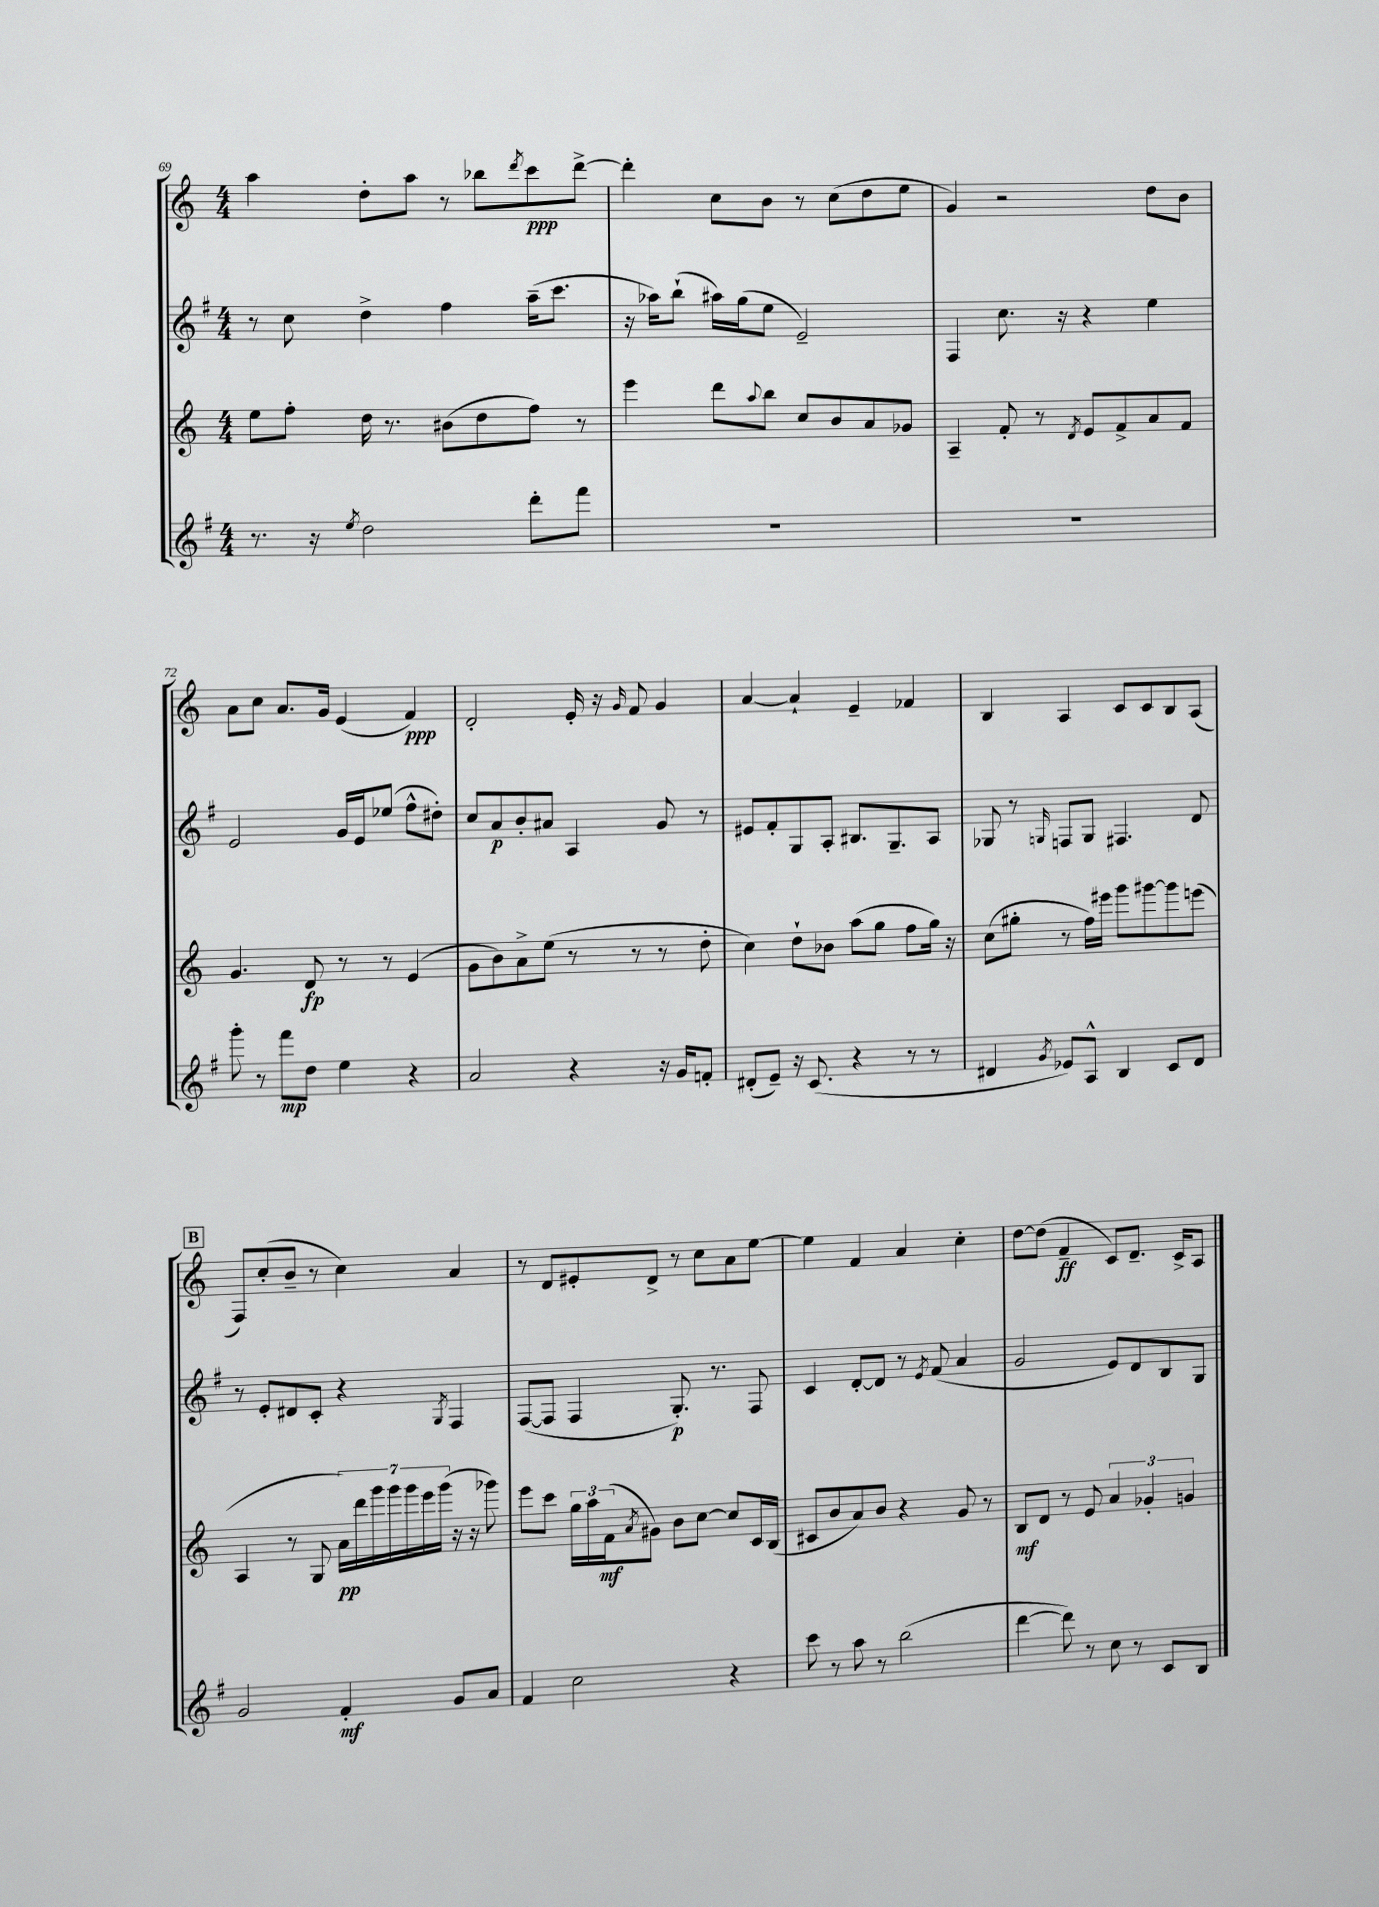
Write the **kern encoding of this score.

**kern	**dynam	**kern	**dynam	**kern	**dynam	**kern	**dynam
*part4	*part4	*part3	*part3	*part2	*part2	*part1	*part1
*staff4	*staff4	*staff3	*staff3	*staff2	*staff2	*staff1	*staff1
*clefG2	*	*clefG2	*	*clefG2	*	*clefG2	*
*k[f#]	*	*k[]	*	*k[f#]	*	*k[]	*
*M4/4	*	*M4/4	*	*M4/4	*	*M4/4	*
=69	=69	=69	=69	=69	=69	=69	=69
8.r	.	8ee\L	.	8r	.	4aa\	.
.	.	8ff'\J	.	8cc\	.	.	.
16r	.	.	.	.	.	.	.
8qee/	.	.	.	.	.	.	.
2dd\	.	16dd\	.	4dd^\	.	8dd'\L	.
.	.	8.r	.	.	.	.	.
.	.	.	.	.	.	8aa\J	.
.	.	(8b#X\L	.	4ff#\	.	8r	.
.	.	8dd\	.	.	.	8bb-X\L	.
.	.	.	.	.	.	8qddd/	.
8ddd'\L	.	8ff\J)	.	(16aa~\KL	.	8ccc\	ppp
.	.	.	.	8.ccc\J	.	.	.
8fff#\J	.	8r	.	.	.	[8ddd^\J	.
=70	=70	=70	=70	=70	=70	=70	=70
1r	.	4eee\	.	16r	.	4ddd'\]	.
.	.	.	.	16aa-X\KL)	.	.	.
.	.	.	.	(8bb`\J	.	.	.
.	.	8ddd\L	.	16aa#X\LL)	.	8cc\L	.
.	.	.	.	(16gg\J	.	.	.
.	.	8qqaa/	.	.	.	.	.
.	.	8bb\J	.	8ee\J	.	8b\J	.
.	.	8cc/L	.	2e~/)	.	8r	.
.	.	8b/	.	.	.	(8cc\L	.
.	.	8a/	.	.	.	8dd\	.
.	.	8g-X/J	.	.	.	8ee\J	.
=71	=71	=71	=71	=71	=71	=71	=71
1r	.	4A~/	.	4F#/	.	4g/)	.
.	.	8f'/	.	8.cc\	.	2r	.
.	.	8r	.	.	.	.	.
.	.	.	.	16r	.	.	.
.	.	8qd/	.	.	.	.	.
.	.	8e/L	.	4r	.	.	.
.	.	8f^/	.	.	.	.	.
.	.	8a/	.	4ee\	.	8dd\L	.
.	.	8f/J	.	.	.	8b\J	.
!!LO:LB:g=z
=72	=72	=72	=72	=72	=72	=72	=72
8ggg'\	.	4.g/	.	2e/	.	8a\L	.
8r	.	.	.	.	.	8cc\J	.
8fff#\L	mp	.	.	.	.	8.a/L	.
8dd\J	.	8d/	fp	.	.	.	.
.	.	.	.	.	.	16g/Jk	.
4ee\	.	8r	.	16g/LL	.	(4e/	.
.	.	.	.	16e/J	.	.	.
.	.	8r	.	(8ee-X/J	.	.	.
4r	.	(4e/	.	8ff#^^\L	.	4f/)	ppp
.	.	.	.	8dd#X'\J)	.	.	.
=73	=73	=73	=73	=73	=73	=73	=73
2a/	.	8g\L	.	8cc/L	.	2d'/	.
.	.	8b\)	.	8a/	p	.	.
.	.	8a^\	.	8b'/	.	.	.
.	.	(8ee\J	.	8a#X/J	.	.	.
4r	.	8r	.	4A/	.	16e'/	.
.	.	.	.	.	.	16r	.
.	.	.	.	.	.	16qqg/	.
.	.	8r	.	.	.	8f/	.
16r	.	8r	.	8g/	.	4g/	.
16g/KL	.	.	.	.	.	.	.
8fn'/J	.	8dd'\	.	8r	.	.	.
=74	=74	=74	=74	=74	=74	=74	=74
(8d#X'/L	.	4cc\)	.	8e#X/L	.	[4a/	.
8e~/J)	.	.	.	8f#'/	.	.	.
16r	.	8dd`\L	.	8G/	.	4a`/]	.
(8.c/	.	.	.	.	.	.	.
.	.	8b-X\J	.	8A'/J	.	.	.
4r	.	(8aa\L	.	8.B#X/L	.	4e~/	.
.	.	8gg\J	.	.	.	.	.
.	.	.	.	8.G~/	.	.	.
8r	.	8ff\L	.	.	.	4f-X/	.
8r	.	16gg\Jk)	.	8A/J	.	.	.
.	.	16r	.	.	.	.	.
=75	=75	=75	=75	=75	=75	=75	=75
4d#X/	.	(8cc\L	.	8G-X/	.	4B/	.
.	.	8gg#X'\J	.	8r	.	.	.
8qg/	.	.	.	16qqGn/	.	.	.
8e-X/L)	.	8r	.	8Fn/L	.	4A/	.
8A^^/J	.	16ff\LL)	.	8G/J	.	.	.
.	.	16eee#X\JJ	.	.	.	.	.
4B/	.	8ggg\L	.	4.F#X/	.	8c/L	.
.	.	[8ggg#X\	.	.	.	8c/	.
8c/L	.	8ggg#\]	.	.	.	8B/	.
8d#/J	.	(8eeen\J	.	8d/	.	(8A/J	.
!!LO:LB:g=z
!!LO:REH:place=s1:t=B
=76	=76	=76	=76	=76	=76	=76	=76
2g/	.	4A/	.	8r	.	8F/L)	.
.	.	.	.	8e'/L	.	(8cc'/	.
.	.	8r	.	8d#X/	.	8b~/J	.
.	.	8G/	.	8c'/J	.	8r	.
4f#'/	mf	28a\LL)	pp	4r	.	4cc\)	.
.	.	28ddd\	.	.	.	.	.
.	.	28ggg\	.	.	.	.	.
.	.	28ggg\	.	.	.	.	.
.	.	28ggg\	.	.	.	.	.
.	.	28eee\	.	.	.	.	.
.	.	(28ggg\JJ	.	.	.	.	.
.	.	.	.	8qG/	.	.	.
8g/L	.	16r	.	4F#/	.	4a/	.
.	.	16r	.	.	.	.	.
8a/J	.	8ggg-X\)	.	.	.	.	.
=77	=77	=77	=77	=77	=77	=77	=77
4f#/	.	8eee\L	.	([8F#/L	.	8r	.
.	.	8ccc\J	.	8F#/J]	.	8d/L	.
2cc\	.	24gg\LL	.	4F#/	.	8e#X'/	.
.	.	24aa\	.	.	.	.	.
.	.	(24f\J	mf	.	.	.	.
.	.	8qa/	.	.	.	.	.
.	.	8g#X\J)	.	.	.	8d^/J	.
.	.	8b\L	.	8.G'/)	p	8r	.
.	.	[8cc\J	.	.	.	8cc\L	.
.	.	.	.	8.r	.	.	.
4r	.	8cc/L]	.	.	.	8a\	.
.	.	16c/L	.	8F#/	.	[8ee\J	.
.	.	(16B/JJ	.	.	.	.	.
=78	=78	=78	=78	=78	=78	=78	=78
8ccc\	.	8c#X/L	.	4c/	.	4ee\]	.
8r	.	8b/	.	.	.	.	.
8aa\	.	8a/)	.	[8d'/L	.	4f/	.
8r	.	8b/J	.	8d/J]	.	.	.
(2bb\	.	4r	.	8r	.	4a/	.
.	.	.	.	8qe/	.	.	.
.	.	.	.	(8f#/	.	.	.
.	.	8g/	.	4a/	.	4cc'\	.
.	.	8r	.	.	.	.	.
=79	=79	=79	=79	=79	=79	=79	=79
[4ddd\	.	8B/L	mf	2g/	.	[8dd\L	.
.	.	8d/J	.	.	.	(8dd\J]	.
8ddd\])	.	8r	.	.	.	4f~/	ff
8r	.	8e/	.	.	.	.	.
8cc\	.	6a/	.	8e/L)	.	8c/L)	.
8r	.	.	.	8d/	.	8.d~/J	.
.	.	6g-X'/	.	.	.	.	.
8c/L	.	.	.	8B/	.	.	.
.	.	.	.	.	.	16c^/KL	.
.	.	6gn/	.	.	.	.	.
8B/J	.	.	.	8G/J	.	8A/J	.
==	==	==	==	==	==	==	==
*-	*-	*-	*-	*-	*-	*-	*-
